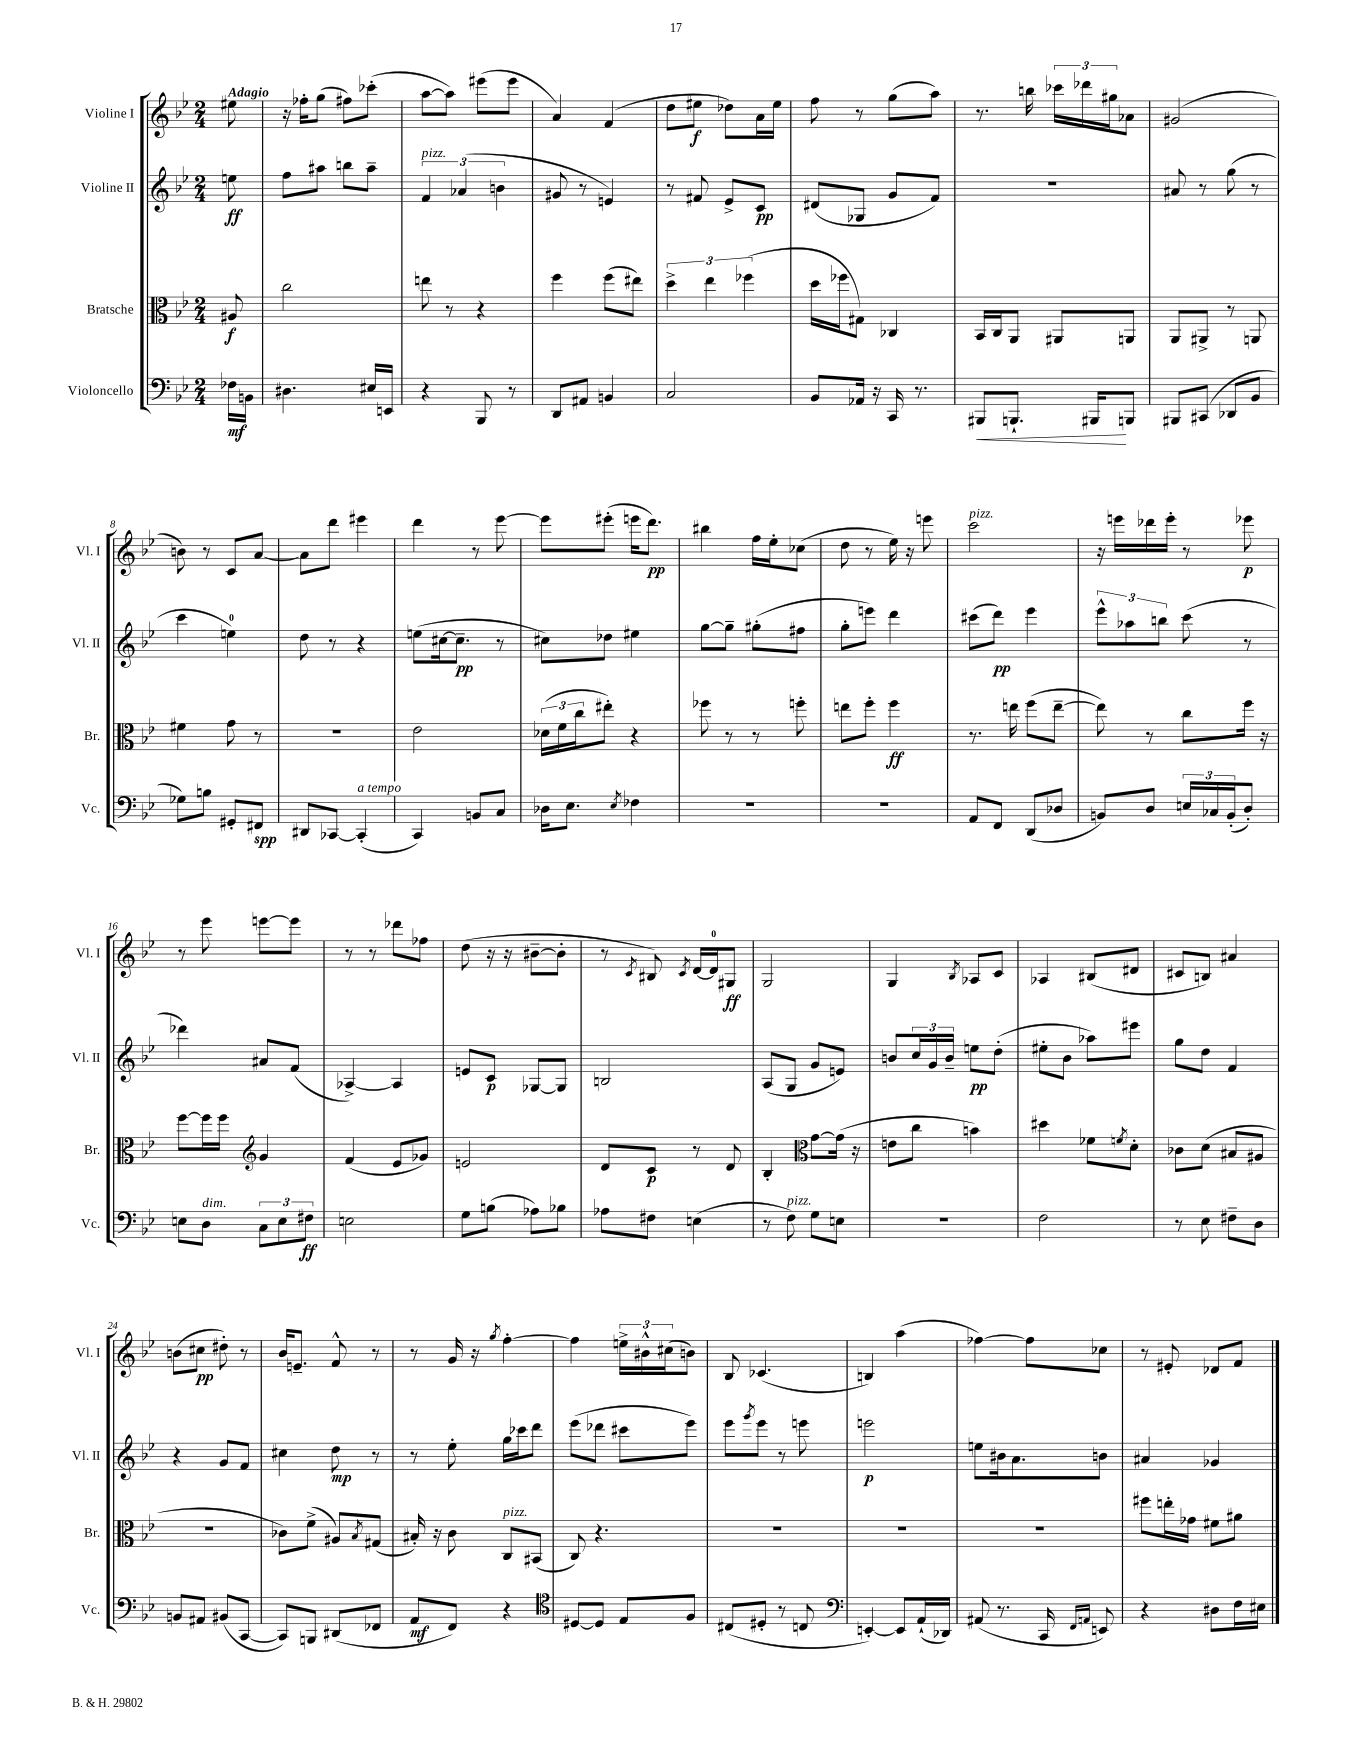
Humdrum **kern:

**kern	**kern	**kern	**kern
*staff4	*staff3	*staff2	*staff1
*clefF4	*clefC3	*clefG2	*clefG2
*k[b-e-]	*k[b-e-]	*k[b-e-]	*k[b-e-]
*M2/4	*M2/4	*M2/4	*M2/4
16F-	8A#	8ee	8ee#
16BB	.	.	.
=	=	=	=
4.D#	2cc	8ff	16r
.	.	.	16ff-'
.	.	8aa#	(8gg
.	.	8bb	8ff#)
16E#	.	8aa#~	(8ccc-'
16EE	.	.	.
=	=	=	=
4r	8ee	6f	[8aa
.	8r	.	8aa])
.	.	(6a-	.
8BBB-	4r	.	(8eee#
.	.	6b	.
8r	.	.	8eee#
=	=	=	=
8DD	4ff	8g#	4a)
8AA#	.	8r	.
4BB	(8ff	4e)	(4f
.	8ee#)	.	.
=	=	=	=
2C	6dd^	8r	8dd
.	.	8f#	8ee#
.	6ee-	.	.
.	.	8e-^	8dd-)
.	(6ff-	.	.
.	.	8c	16a
.	.	.	16ee#
=	=	=	=
8BB-	16dd	(8d#	8ff
.	16ff-	.	.
16AA-	8G#)	8G-	8r
16r	.	.	.
16CC	4C-	8g	(8gg
8.r	.	.	.
.	.	8f)	8aa)
=	=	=	=
8BBB#	16BB-	2r	8.r
.	16C	.	.
8.BBB`	8AA	.	.
.	.	.	16bb
.	8AA#	.	24ccc-
.	.	.	24ddd-
16BBB#	.	.	.
.	.	.	24gg#
8BBB	8AA	.	8a-
=	=	=	=
8BBB#	8AA	8a#	(2g#
(8CC#	8AA#^	8r	.
8DD-	8r	(8gg	.
8BB-	8AA	8r	.
=	=	=	=
8G-)	4f#	4ccc	8b)
8B	.	.	8r
8GG#'	8g	4ee)	8c
8FF#	8r	.	[8a
=	=	=	=
8DD#	2r	8dd	8a]
[8CC-	.	8r	8ddd
(4CC-']	.	4r	4eee#
=	=	=	=
4CC)	2e-	(8ee	4ddd
.	.	[16cc#	.
.	.	8.cc#~]	.
8BB	.	.	8r
8C	.	8r	[8eee-
=	=	=	=
16D-	(24d-	8cc#)	8eee-]
.	24f	.	.
8.E-	.	.	.
.	24cc	.	.
.	8ee#')	8dd-	(8eee#'
8qE-	.	.	.
4F-	4r	4ee#	16eee
.	.	.	8.ddd)
=	=	=	=
2r	8ff-	[8gg	4bb#
.	8r	8gg~]	.
.	8r	(8gg#'	16ff
.	.	.	16ee-'
.	8ff'	8ff#	(8cc-
=	=	=	=
2r	8ee	8gg'	8dd
.	8ff'	8eee)	8r
.	4ff	4ddd	16ee-)
.	.	.	16r
.	.	.	8eee
=	=	=	=
8AA	8.r	(8ccc#	2ccc
8FF	.	8ddd)	.
.	16ee	.	.
(8DD	(8ff	4eee-	.
8D-	[8ee~	.	.
=	=	=	=
8BB)	8ee])	12eee-^^	16r
.	.	.	16eee
.	.	12aa-	.
8D	8r	.	16ddd-
.	.	12bb	.
.	.	.	16eee'
24E	8cc	(8ccc	8r
24C-	.	.	.
(24BB'	.	.	.
8D')	16ff	8r	8eee-
.	16r	.	.
=	=	=	=
8E	[8ff	4ddd-)	8r
8D	16ff]	.	8eee-
.	16ff	.	.
*	*clefG2	*	*
12C	4g	8a#	[8eee
12E	.	.	.
.	.	(8f	8eee]
12F#	.	.	.
=	=	=	=
2E	(4f	[4A-^)	8r
.	.	.	8r
.	8e-	4A-]	8ddd-
.	8g-)	.	8ff-
=	=	=	=
8G	2e	8e	(8dd
(8B	.	8c	16r
.	.	.	16r
8A-)	.	[8G-	[8b#~
8B-	.	8G-]	8b#']
=	=	=	=
8A-	8d	2B	8r
.	.	.	8qc
8F#	8c	.	8B#)
.	.	.	8qc
(4E	8r	.	[16d
.	.	.	16d]
.	8d	.	8G#
=	=	=	=
8r	4B-'	(8A	2G
8F)	.	8G	.
*	*clefC3	*	*
8G	[8g	8g	.
8E	(16g]	8e)	.
.	16r	.	.
=	=	=	=
2r	8e	8b	4G
.	8cc	24cc	.
.	.	24g	.
.	.	24b~	.
.	.	.	8qB-
.	4b)	8ee	8A-
.	.	(8dd'	8c
=	=	=	=
2F	4dd#	8ee#'	4A-
.	.	8b-	.
.	8f-	8aa-)	(8B#
.	8qf	.	.
.	8d'	8eee#	8d#
=	=	=	=
8r	8c-	8gg	8c#
8E-	(8d	8dd	8B)
8F#~	8B#	4f	4a#
8D	8A#	.	.
=	=	=	=
8BB	2r	4r	(8b
8AA#	.	.	8cc#
(8BB#	.	8g	8dd#')
[8CC	.	8f	8r
=	=	=	=
8CC])	8c-)	4cc#	16b-
.	.	.	8.e~
8BBB	(8f^	.	.
(8DD#	8A#)	8dd	8f^^
.	8qB-	.	.
8FF-	(8G#	8r	8r
=	=	=	=
8AA	16B#')	8r	8r
.	16r	.	.
8FF)	8c	8ee-'	16g
.	.	.	16r
.	.	.	8qgg
4r	8C	16gg	[4ff'
.	.	16ccc-	.
.	(8BB#	8ddd	.
=	=	=	=
*clefC4	*	*	*
[8D#	8C)	(8eee-	4ff]
8D#]	4.r	8ddd-	.
8E-	.	8ccc#	24ee^
.	.	.	24b#^^
.	.	.	(24cc#
8F	.	8eee-)	8b)
=	=	=	=
(8C#	2r	8eee-	8B-
.	.	8qggg	.
8D#'	.	8eee-	(4.c-
8r	.	8r	.
8C	.	8eee	.
=	=	=	=
*clefF4	*	*	*
[4EE')	2r	2eee	4B)
8EE]	.	.	(4aa
(16AA`	.	.	.
16DD-)	.	.	.
=	=	=	=
(8AA#	2r	8ee	[4ff-)
8.r	.	16b#	.
.	.	8.a	.
.	.	.	8ff-]
16CC	.	.	.
16qqFF	.	.	.
16qqAA	.	.	.
8EE)	.	8b	8cc-
=	=	=	=
4r	8ff#	4a#	8r
.	16ee'	.	8e#'
.	16g-	.	.
8D#	8f#	4g-	8d-
16F	8a#	.	8f
16E#	.	.	.
==	==	==	==
*-	*-	*-	*-
